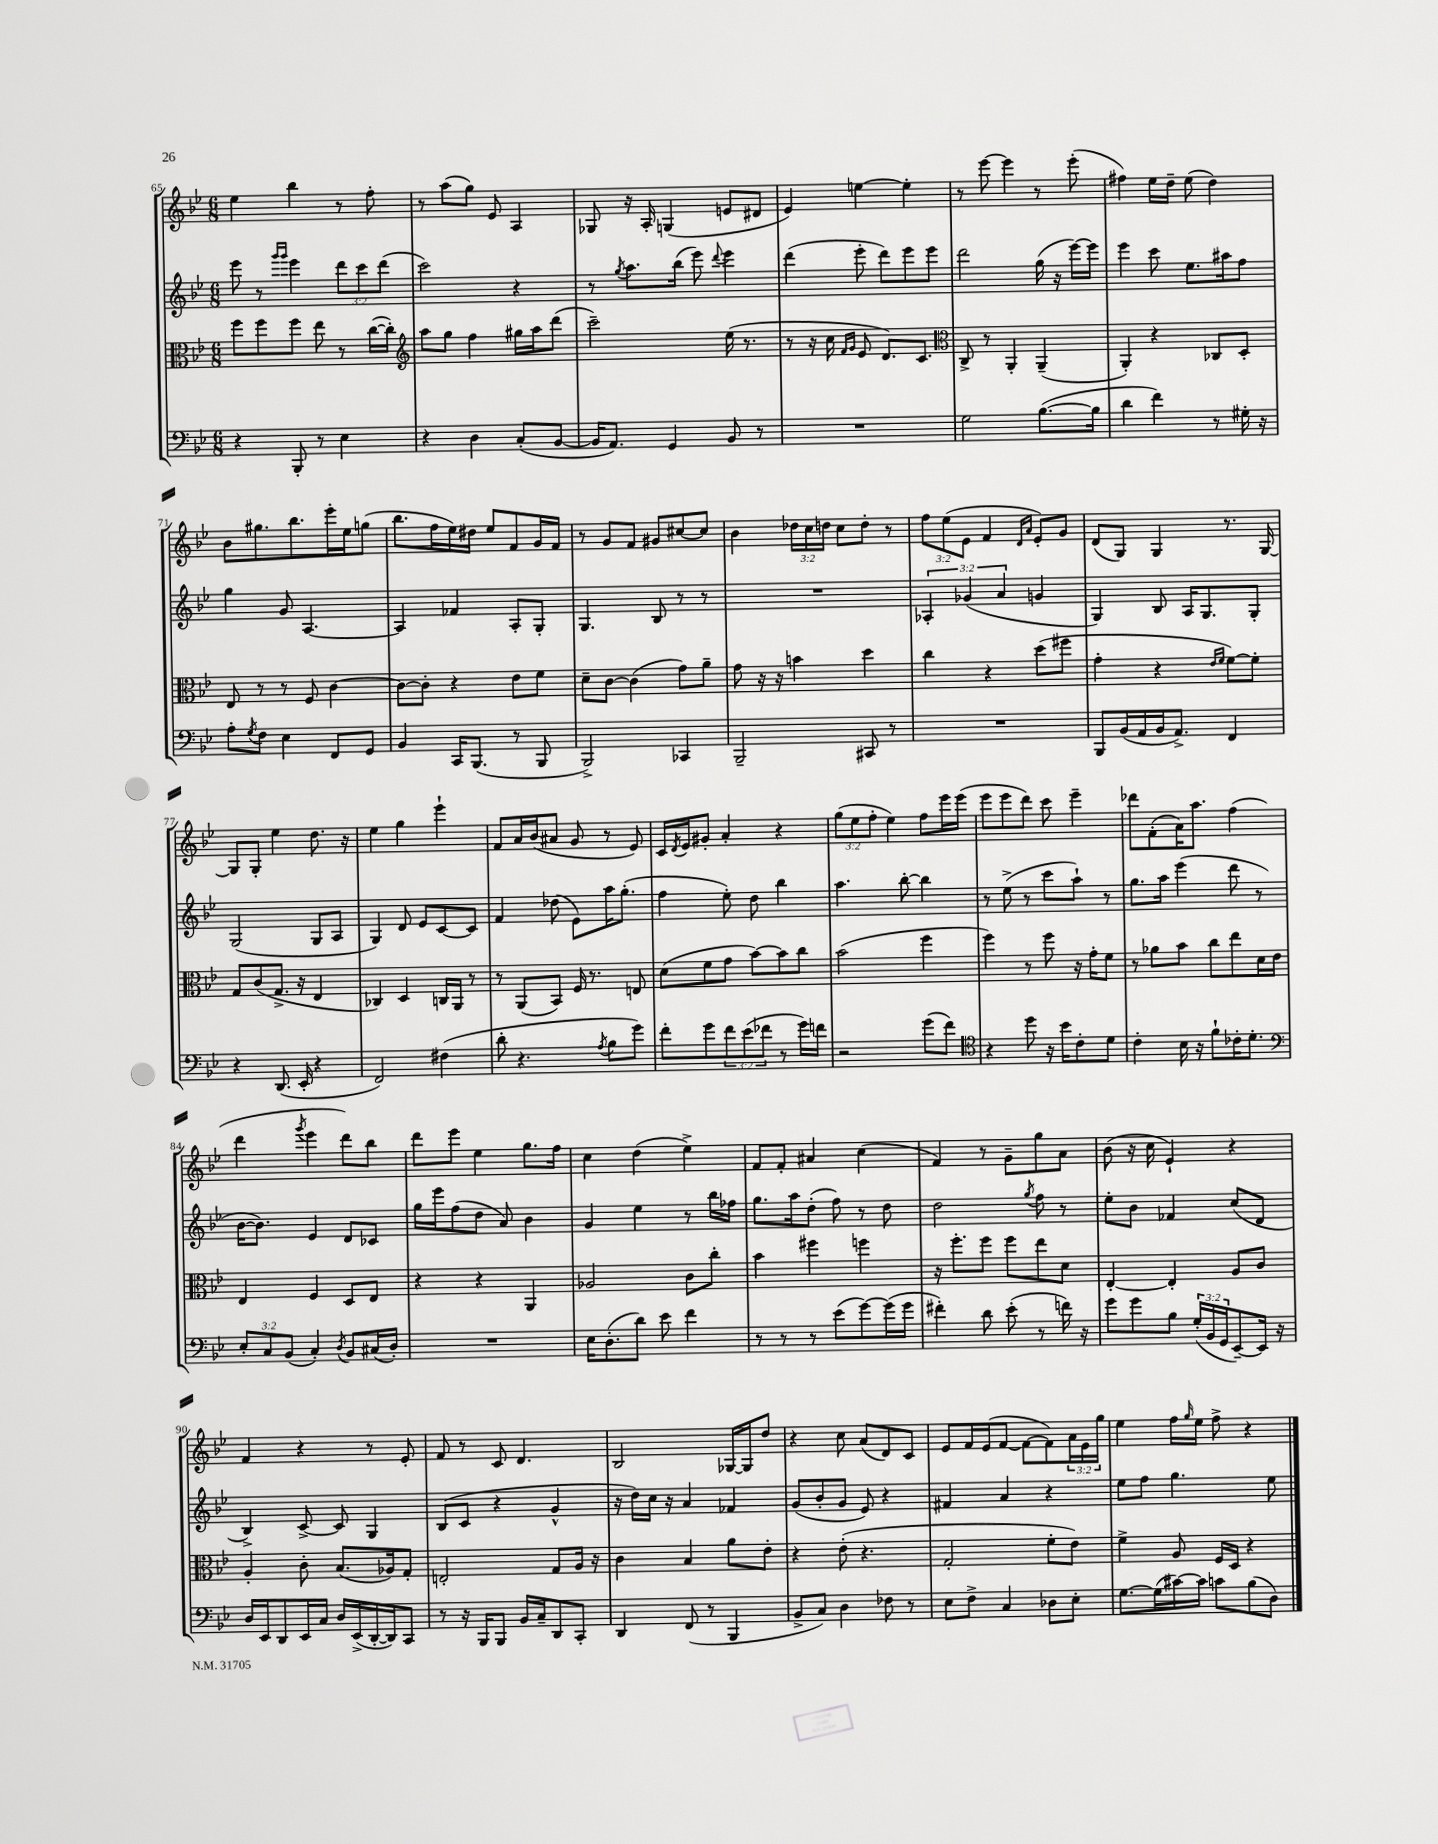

**kern	**kern	**kern	**kern
*part4	*part3	*part2	*part1
*staff4	*staff3	*staff2	*staff1
*clefF4	*clefC3	*clefG2	*clefG2
*k[b-e-]	*k[b-e-]	*k[b-e-]	*k[b-e-]
*M6/8	*M6/8	*M6/8	*M6/8
=65	=65	=65	=65
4r	8ff\L	8eee-\	4ee-\
.	8ff\	8r	.
.	.	16qqggg/LL	.
.	.	16qqggg/JJ	.
8BBB-'/	8ff\J	4eee-\	4bb-\
8r	8ee-\	.	.
4E-\	8r	12ddd\L	8r
.	.	12ccc\	.
.	([16cc\LL	.	8ff'\
.	.	(12ddd\J	.
.	16cc'\JJ])	.	.
=66	=66	=66	=66
*	*clefG2	*	*
4r	8aa\L	2ccc\)	8r
.	8gg\J	.	(8aa\L
4D\	4ff\	.	8gg\J)
.	.	.	8e-/
(8C'/L	16gg#X\LL	4r	4A/
.	16aa\J	.	.
[8BB-/J	(8ddd\J	.	.
=67	=67	=67	=67
16BB-/KL]	2ccc~\)	8r	8G-X/
8.AA/J)	.	.	.
.	.	8qgg/	.
.	.	8.aa\L	16r
.	.	.	16A'/
4GG/	.	.	(4Gn/
.	.	(16bb-\Jk	.
.	.	8eee-\)	.
.	.	8qqddd/	.
8BB-/	(16ee-\	4eee-\	8en/L
.	8.r	.	.
8r	.	.	8d#X/J
=68	=68	=68	=68
2.r	8r	(4ddd\	4e-/)
.	16r	.	.
.	16cc\	.	.
.	16qqf/LL	.	.
.	16qqg/JJ	.	.
.	8e-/	8eee-'\	[4een\
.	8.d/L)	8ddd\L)	.
.	.	8eee-\	4ee'\]
.	8.c/J	.	.
.	.	8eee-\J	.
=69	=69	=69	=69
*	*clefC3	*	*
2G\	8C^/	2ddd\	8r
.	8r	.	[8eee-\
.	4AA'/	.	4eee-\]
([8.B-\L	(4AA~/	(16gg\	8r
.	.	16r	.
.	.	[16eee-\LL)	(8eee-'\
16B-\Jk]	.	16eee-\JJ]	.
=70	=70	=70	=70
4d\	4AA'/)	4eee-\	4ff#X\)
4f\)	4r	8ccc\	16ee-\LL
.	.	.	16dd~\JJ
.	.	8.ee-\L	(8ee-\
8r	8C-X/L	.	4dd\)
.	.	16aa#X\k	.
16G#X'\	8D'/J	8ff\J	.
16r	.	.	.
!!LO:LB:g=z
=71	=71	=71	=71
8A'\L	8E-/	4gg\	8b-\L
8qG/	.	.	.
8F\J	8r	.	8.gg#X\
4E-\	8r	8g/	.
.	.	.	8.bb-\
.	8F/	[4.A/	.
8FF/L	[4c\	.	16eee-'\L
.	.	.	16ee-\J
8GG/J	.	.	(8ggn\J
=72	=72	=72	=72
4BB-/	8c\L_	4A/]	8.bb-\L
.	8c'\J]	.	.
.	.	.	16ff\L
16CC/KL	4r	4f-X/	16ee-\)
(8.BBB-/J	.	.	16dd#X\JJ
.	.	.	8ee-/L
8r	8e-\L	8A'/L	8f/
8BBB-/	8f\J	8G'/J	16g/L
.	.	.	16f/JJ
=73	=73	=73	=73
2BBB-^/)	8d~\L	4.G/	8r
.	[8c\J	.	8g/L
.	(4c\]	.	8f/J
.	.	8B-/	8g#X/L
4CC-X/	8g\L)	8r	[8cc#X/
.	8a~\J	8r	8cc#/J]
=74	=74	=74	=74
2BBB-~/	8g\	2.r	4b-\
.	16r	.	.
.	16r	.	.
.	4bn\	.	24dd-X\LL
.	.	.	24cc\
.	.	.	24ddn\JJ
.	.	.	8cc\L
8CC#X/	4dd\	.	8dd'\J
8r	.	.	8r
=75	=75	=75	=75
2.r	4cc\	6A-X'/	12ff\L
.	.	.	(12ee-\
.	.	(6g-X/	12e-\J
.	4r	.	4f/
.	.	6a/	.
.	.	.	16qqd/LL
.	.	.	16qqa/JJ
.	(8dd\L	4gn/	8e-'/L)
.	8ff#X\J	.	8g/J
=76	=76	=76	=76
8BBB-/L	4g'\	4G/)	(8d/L
(16BB-/L	.	.	8G/J)
16AA/	.	.	.
16BB-/J	4r	8B-/	4G/
8.AA^/J)	.	.	.
.	.	16A/KL	.
.	.	8.G/	.
.	16qqe-/LL	.	.
.	16qqf/JJ	.	.
4FF/	[8f\L)	.	8.r
.	8f'\J]	8G'/J	.
.	.	.	[16G/
!!LO:LB:g=z
=77	=77	=77	=77
4r	8G/L	(2G/	8G/L]
.	(8c/	.	8G'/J
(8.DD/	8.G^/J	.	4ee-\
16EE-'/	16r	.	.
4r	4E-/	8G/L	8.dd\
.	.	8A/J	.
.	.	.	16r
=78	=78	=78	=78
2FF/)	4C-X/)	4G/)	4ee-\
.	4D/	8d/	4gg\
.	.	8e-/L	.
(4F#X\	16Cn/LL	[8c/	4eee-`\
.	16AA/JJ	.	.
.	8r	8c/J]	.
=79	=79	=79	=79
8d'\	8r	4f/	8f/L
4.r	(8AA/L	.	16a/L
.	.	.	(16b-/J
.	8BB-/J)	(8dd-X\	8a#X/J
.	16F/	8e-\L)	8g/
.	8.r	.	.
8qA/	.	.	.
8B-\L	.	16aa\K	8r
.	.	(8.gg'\J	.
8g\J)	8En/	.	8e-/)
=80	=80	=80	=80
8f'\L	(8d\L	4ff\	16c/LL
.	.	.	8qd/
.	.	.	16e-/J
8g\	8f\	.	8g#X'/J
12f\	8g\J	8ee-'\)	4a'/
(12e-\	.	.	.
.	[8b-\L)	8dd\	.
12f-X\J	.	.	.
8r	8b-\]	4bb-\	4r
16g\LL)	8cc\J	.	.
16fn\JJ	.	.	.
=81	=81	=81	=81
2r	(2b-\	4.aa\	(12gg\L
.	.	.	12ee-\
.	.	.	12ff'\J
.	.	.	4ee-\)
.	.	[8bb-'\	.
(8g\L	4ff\	4bb-\]	8ff\L
8f\J)	.	.	16eee-\L
.	.	.	(16eee-\JJ
=82	=82	=82	=82
*clefC4	*	*	*
4r	4ff\)	8r	8eee-\L
.	.	(8ee-^\	8eee-\
8dd\	8r	8r	8ddd\J)
16r	8ff\	8ccc\L	8ccc\
16b-\KL	.	.	.
8c'\	16r	8aa`\J)	4eee-~\
.	16g'\KL	.	.
8d\J	8f\J	8r	.
=83	=83	=83	=83
4c'\	8r	8.gg\L	8ddd-X\L
.	8a-X\L	.	(8f'\
.	.	16aa\Jk	.
16B-\	8b-\J	(4eee-\	16a\K)
16r	.	.	8.aa\J
8f`\L	8cc\L	.	.
16c-X'\K	8ee-\	8ddd\	(4ff\
8.d'\J	.	.	.
.	16d\L	8r	.
.	16e-\JJ	.	.
!!LO:LB:g=z
=84	=84	=84	=84
*clefF4	*	*	*
12E-'/L	4E-/	[16b-\KL	4ddd\
.	.	8.b-\J])	.
12C/	.	.	.
(12BB-/J	.	.	.
.	.	.	8qggg/
4C'/)	4F/	4e-/	4eee-\
8qD/	.	.	.
8BB-/L	8D/L	8d/L	8ddd\L)
(16C#X/L	8E-/J	8c-X/J	8bb-\J
16D'/JJ)	.	.	.
=85	=85	=85	=85
2.r	4r	16gg\LL	8ddd\L
.	.	16eee-\J	.
.	.	(8ff\	8eee-\J
.	4r	8dd\J	4ee-\
.	.	8a/)	.
.	4AA/	4b-\	8.gg\L
.	.	.	16ff\Jk
=86	=86	=86	=86
16E-\KL	2A-X/	4g/	4cc\
(8.D'\	.	.	.
8d\J)	.	4ee-\	(4dd\
8e-\	.	.	.
4f\	8c\L	8r	4ee-^\)
.	8cc'\J	16bb-\LL	.
.	.	16ff-X\JJ	.
=87	=87	=87	=87
8r	4b-\	8.gg\L	8f/L
8r	.	.	8f'/J
.	.	16aa\k	.
8r	4ff#X\	(8dd'\J	4a#X/
(8e-\L	.	8ff\)	.
[8g\)	4ffn\	8r	(4cc\
(16g\L]	.	8dd\	.
16g\JJ	.	.	.
=88	=88	=88	=88
4f#X'\)	16r	2dd\	4f/)
.	8.ff'\L	.	.
8d\	8ff\J	.	8r
(8e-'\	8ff\L	.	8g~\L
.	.	8qgg/	.
8r	8ee-\	8ff\	8gg\
16fn\)	8d\J	8r	8a\J
16r	.	.	.
=89	=89	=89	=89
8g\L	[4E-'/	8ee-'\L	(8b-\
8g\	.	8b-\J	16r
.	.	.	16cc\
8B-\J	4E-'/]	4f-X/	4e-`/)
(24G'/LL	.	.	.
24BB-/	.	.	.
24GG/J	.	.	.
[8EE-~/)	8A/L	(8cc/L	4r
16EE-/Jk]	8c/J	8d/J	.
16r	.	.	.
!!LO:LB:g=z
=90	=90	=90	=90
16D/LL	4A'/	4B-^/)	4f/
16EE-/J	.	.	.
8DD/	.	.	.
16EE-/L	8c'\	[8c^/	4r
16C/JJ	.	.	.
16D/LL	(8.B-/L	8c/]	.
(16EE-^/	.	.	.
[16DD'/	.	4G/	8r
16DD/J])	16A-X/k)	.	.
8CC/J	8G'/J	.	8e-'/
=91	=91	=91	=91
8r	2En'/	(8B-/L	8f/
16r	.	8c/J	8r
16BBB-/KL	.	.	.
8BBB-/J	.	4r	8c/
16BB-/LL	.	.	4.d/
16C~/J	.	.	.
8DD/	8G/L	4g^^/	.
8CC'/J	16A/Jk	.	.
.	16r	.	.
=92	=92	=92	=92
4DD/	4c\	16r	2B-/
.	.	16dd\LL)	.
.	.	16cc\JJ	.
.	.	16r	.
(8FF/	4B-/	4a/	.
8r	.	.	.
4BBB-/	8a\L	4f-X/	[16G-X/LL
.	.	.	16G-/J]
.	8e-'\J	.	8dd/J
=93	=93	=93	=93
8BB-^/L	4r	(8g/L	4r
8C/J)	.	8b-'/	.
4D\	(8e-'\	8g/J	8cc\
.	4.r	8e-/)	(8a/L
8F-X\	.	4r	8d/)
8r	.	.	8c/J
=94	=94	=94	=94
8E-\L	2G'/	4f#X/	8e-/L
8F^\J	.	.	16f/L
.	.	.	(16e-/J
4C/	.	4a/	[8f/J
.	.	.	8f\L_
8D-X\L	8f'\L	4r	8f\])
8E-'\J	8e-\J)	.	24a\L
.	.	.	24e-\
.	.	.	24gg\JJ
=95	=95	=95	=95
[8.G\L	4f^\	8ee-\L	4ee-\
.	.	8ff\J	.
(16G\L]	.	.	.
[16c#X\)	8A/	4.gg\	16ff\LL
.	.	.	16qqgg/
16c#\JJ]	.	.	16ee-\JJ
8cn\L	16F/LL	.	8ff^\
.	16D/JJ	.	.
(8B-\	4r	.	4r
8D\J)	.	8ee-\	.
==	==	==	==
*-	*-	*-	*-
